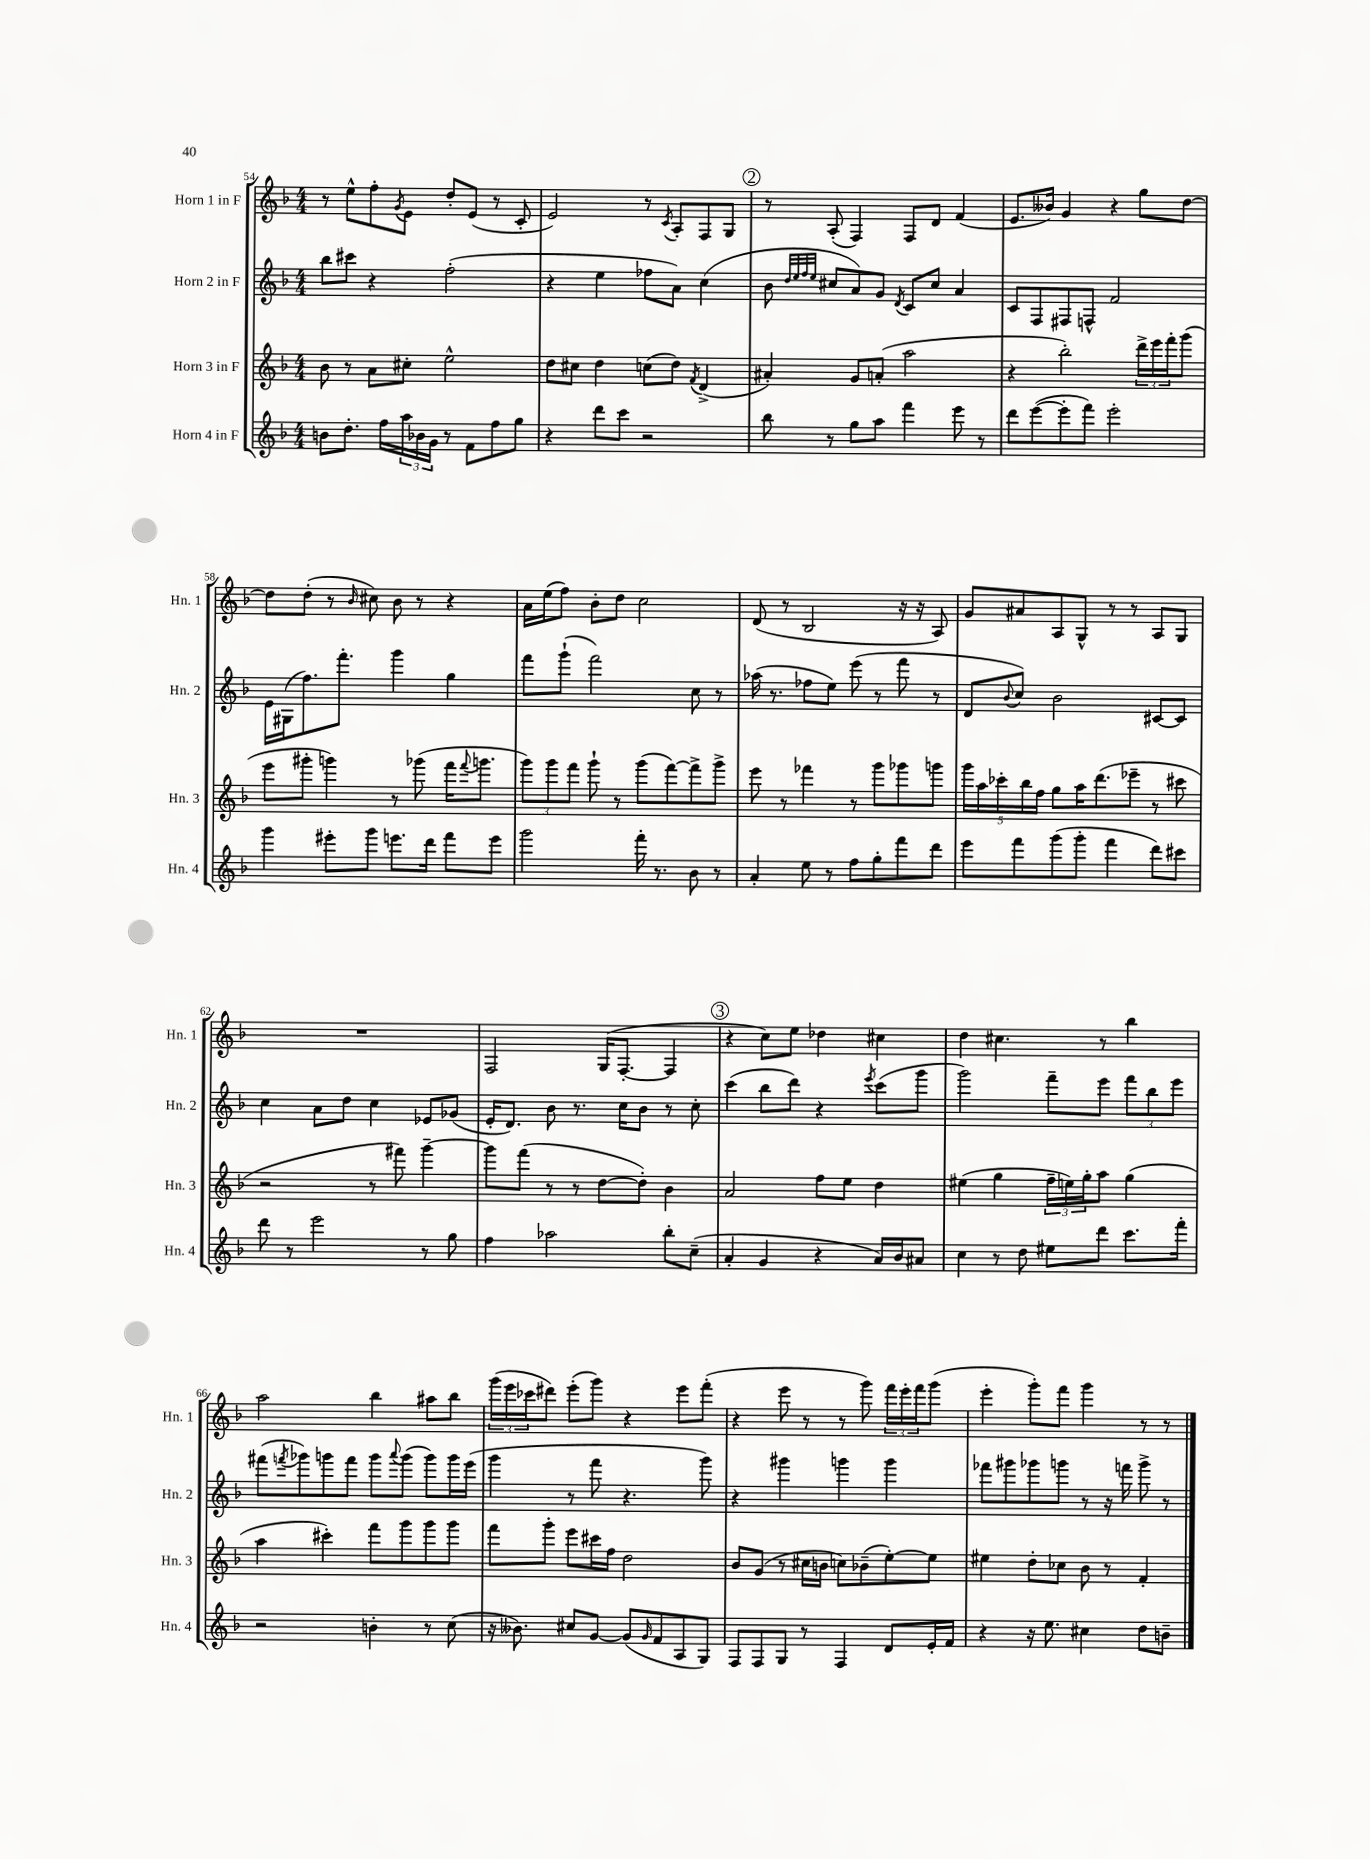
<<
\new StaffGroup <<
\new Staff = "s0" \with { instrumentName = "Horn 1 in F" shortInstrumentName = "Hn. 1" } {
    \clef treble \key f \major \numericTimeSignature \time 4/4
    r8 e''8-^ f''8-. \acciaccatura { g'8 } e'8 d''8-. e'8( r8 c'8-. |
    e'2) r8 \acciaccatura { c'8 } a8-. f8 g8 |
    \mark \markup { \circle "2" } r8 a8-.( f4) f8 d'8 f'4( |
    e'8. beses'16) g'4 r4 g''8 d''8~ |
    d''8 d''8-.( r8 \grace { bes'16 } cis''8) bes'8 r8 r4 |
    a'16 e''16( f''8) bes'8-. d''8 c''2 |
    d'8( r8 bes2 r16 r16 a8) |
    g'8 ais'8 a8 g8-^ r8 r8 a8 g8 |
    R1 |
    f2 g16( f8.~-. f4 |
    \mark \markup { \circle "3" } r4 c''8) e''8 des''4 cis''4 |
    d''4 cis''4. r8 bes''4 |
    a''2 bes''4 ais''8 bes''8 |
    \tuplet 3/2 { g'''16( e'''16 ces'''16 } dis'''8) e'''8-.( g'''8) r4 e'''8 f'''8-.( |
    r4 e'''8 r8 r8 g'''8) \tuplet 3/2 { f'''16 e'''16-. f'''16 } g'''8( |
    e'''4-. g'''8-.) f'''8 g'''4 r8 r8 \bar "|." |
}
\new Staff = "s1" \with { instrumentName = "Horn 2 in F" shortInstrumentName = "Hn. 2" } {
    \clef treble \key f \major \numericTimeSignature \time 4/4
    bes''8 cis'''8 r4 f''2-.( |
    r4 e''4 fes''8 a'8) c''4( |
    \mark \markup { \circle "2" } bes'8 \grace { d''32 e''32 f''32 e''32 } cis''8 a'8) g'8 \acciaccatura { d'8 } c'8 cis''8 a'4 |
    c'8 f8 fis8 f8-^ f'2 |
    e'16 gis16( f''8.) f'''8.-. g'''4 g''4 |
    f'''8 g'''8-!( f'''2) c''8 r8 |
    aes''16( r8. fes''8 e''8) e'''8( r8 f'''8 r8 |
    d'8 \appoggiatura { bes'8 } c''8) bes'2 cis'8~ cis'8 |
    c''4 a'8 d''8 c''4 ees'8 ges'8( |
    e'16-. d'8.) bes'8 r8. c''16 bes'8 r8 c''8-. |
    \mark \markup { \circle "3" } c'''4( bes''8 d'''8) r4 \acciaccatura { e'''8 } c'''8( g'''8 |
    g'''2) f'''8-- e'''8 \tuplet 3/2 { f'''8 bes''8 e'''8 } |
    fis'''8( \acciaccatura { f'''8 } ges'''8) g'''8 f'''8 g'''8 \appoggiatura { a'''8 } g'''8( g'''8) g'''16 e'''16( |
    g'''4 r8 f'''8 r4. g'''8) |
    r4 gis'''4 g'''4 g'''4 |
    fes'''8 gis'''8 ges'''8 g'''8 r8 r16 f'''16 g'''8-> r8 \bar "|." |
}
\new Staff = "s2" \with { instrumentName = "Horn 3 in F" shortInstrumentName = "Hn. 3" } {
    \clef treble \key f \major \numericTimeSignature \time 4/4
    bes'8 r8 a'8 cis''8-. e''2-^ |
    d''8 cis''8 d''4 c''8( d''8) \acciaccatura { f'8 } d'4->( |
    \mark \markup { \circle "2" } ais'4-.) g'8 a'8-.( a''2 |
    r4 bes''2-.) \tuplet 3/2 { d'''16-> e'''16 f'''16-. } g'''8( |
    e'''8 gis'''8-. g'''4) r8 ges'''8( f'''16 \appoggiatura { f'''8 } g'''8. |
    \tuplet 3/2 { g'''8) g'''8 f'''8 } g'''8-! r8 g'''8( f'''8~) f'''8-> g'''8-> |
    e'''8 r8 fes'''4 r8 g'''8 ges'''8 g'''8 |
    \tuplet 5/4 { g'''16 a''16 ces'''16-. bes''16 f''16 } g''8 a''16 d'''8.( ees'''8-- r8 cis'''8 |
    r2 r8 fis'''8) g'''4~-- |
    g'''8 f'''8( r8 r8 d''8~ d''8-.) bes'4 |
    \mark \markup { \circle "3" } a'2 f''8 e''8 d''4 |
    eis''4( g''4 \tuplet 3/2 { f''16-- e''16) g''16-. } a''8 g''4( |
    a''4 cis'''4-.) f'''8 g'''8 g'''8 g'''8 |
    f'''8 g'''8-. e'''8 cis'''16 f''16 d''2 |
    bes'8 g'8( r8 cis''16 b'16 c''8) bes'8--( e''8~-.) e''8 |
    eis''4 d''8-. ces''8 bes'8 r8 f'4-. \bar "|." |
}
\new Staff = "s3" \with { instrumentName = "Horn 4 in F" shortInstrumentName = "Hn. 4" } {
    \clef treble \key f \major \numericTimeSignature \time 4/4
    b'8 d''8.-. f''16 \tuplet 3/2 { a''16 bes'16 g'16 } r8 f'8 f''8 g''8 |
    r4 d'''8 c'''8 r2 |
    \mark \markup { \circle "2" } bes''8 r8 g''8 a''8 f'''4 e'''8 r8 |
    d'''8 e'''8~( e'''8-. f'''8) e'''2-. |
    g'''4 eis'''8-. g'''8 e'''8. d'''16 f'''8 e'''8 |
    g'''2 f'''16-. r8. bes'8 r8 |
    a'4-. e''8 r8 f''8 g''8-. f'''8 d'''8 |
    e'''8 f'''8 g'''8( g'''8-. f'''4 d'''8) cis'''8 |
    d'''8 r8 e'''2 r8 g''8 |
    f''4 aes''2 bes''8-. c''8--( |
    \mark \markup { \circle "3" } a'4-. g'4 r4 a'16) bes'16 ais'8 |
    c''4 r8 d''8 eis''8 d'''8 c'''8. f'''16-. |
    r2 b'4-. r8 c''8( |
    r16 beses'8.) cis''8 g'8~ g'8( \grace { g'16 } f'8 a8 g8) |
    f8 f8 g8 r8 f4 d'8 e'16-. f'16 |
    r4 r16 e''8. cis''4 d''8 b'8-- \bar "|." |
}
>>
>>
\layout { \context { \Score currentBarNumber = #54 } }
